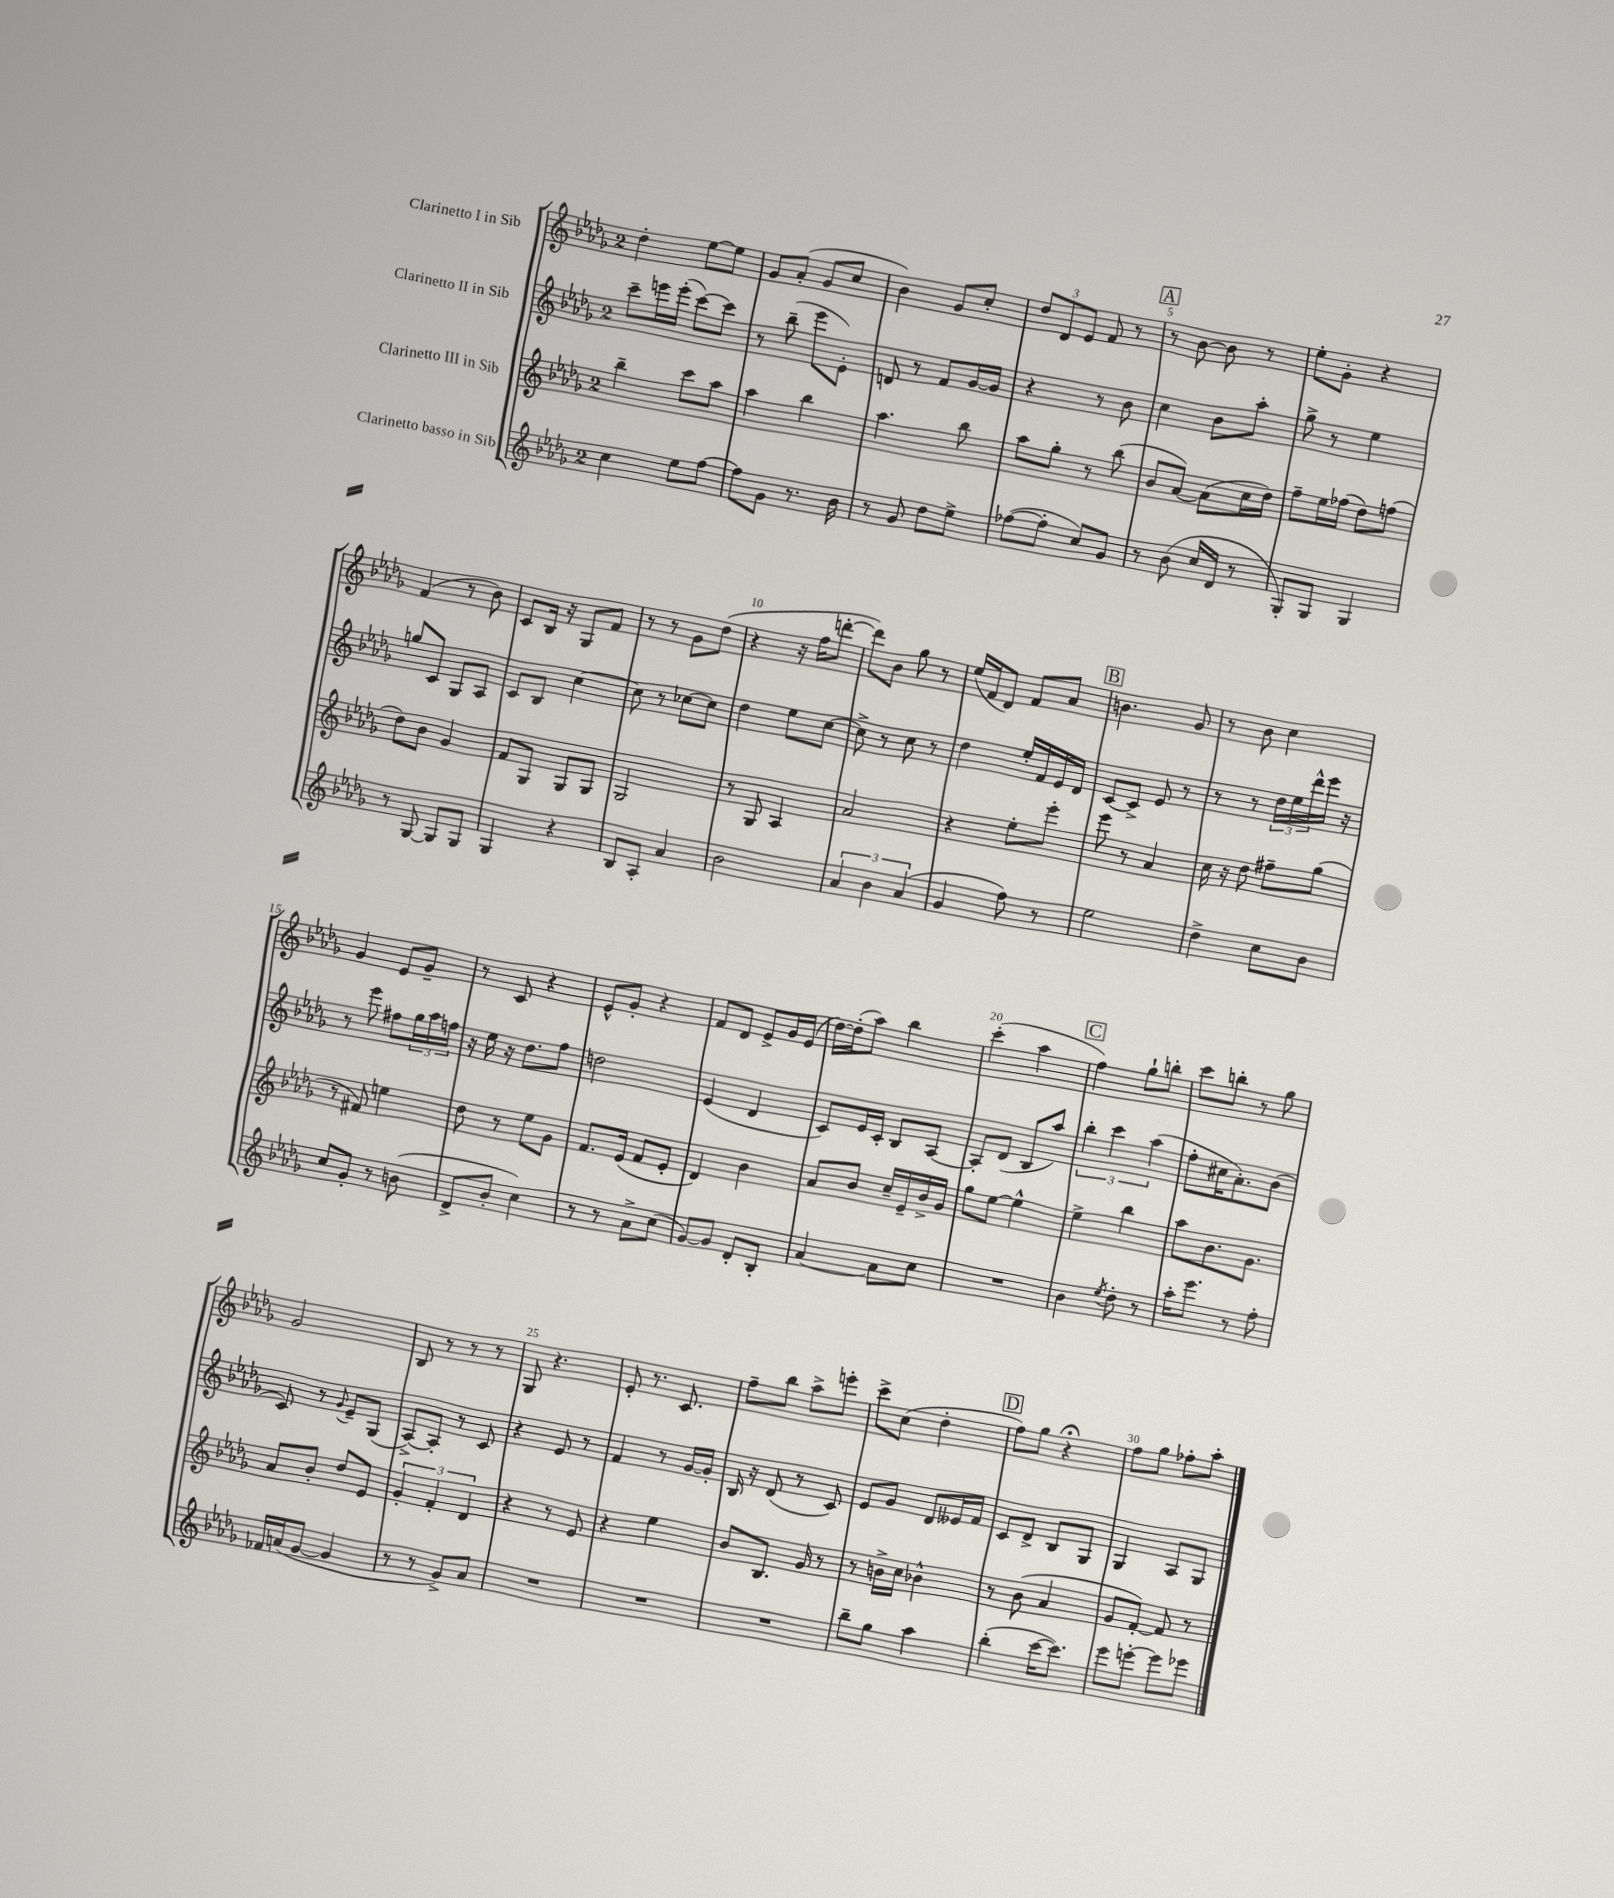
<<
\new StaffGroup <<
\new Staff = "s0" \with { instrumentName = "Clarinetto I in Sib" } {
    \clef treble \key des \major \once \override Staff.TimeSignature.style = #'single-digit \time 2/4
    des''4-. ees''8~ ees''8 |
    ges'8 aes'8-.( ges'8 c''8 |
    bes'4) ges'8 c''8-. |
    \tuplet 3/2 { des''8 des'8 ees'8 } f'8 r8 |
    \mark \markup { \box "A" } r8 bes'8~ bes'8 r8 |
    ees''8-. ges'8-. r4 |
    f'4( r8 bes'8) |
    c'8 bes16 r16 ges8 f'8 |
    r8 r8 ges'8 des''8( |
    r4 r16 f''16 d'''8~-. |
    d'''8) bes'8 ges''8 r8 |
    ees''16( f'16 des'8) f'8 aes'8 |
    \mark \markup { \box "B" } b'4. ges'8 |
    r8 bes'8 c''4 |
    ges'4 ees'8 ges'8-- |
    r8 c'8 r4 |
    ees'8-^ ges'8-. r4 |
    f'8 des'8 ees'8-> ges'16 ees'16( |
    des''16~) des''16-.( aes''8) bes''4 |
    c'''4-.( aes''4 |
    \mark \markup { \box "C" } f''4) ges''8-! b''8-. |
    c'''8 b''8-. r8 ges''8 |
    ges'2 |
    bes8 r8 r8 r8 |
    ges8 r4. |
    ees'8-. r8. c'8. |
    f''8-- bes''8 aes''8-> e'''8-. |
    c'''8-> c''8( des''4-. |
    \mark \markup { \box "D" } f''8) ges''8 r4\fermata |
    f''8 ges''8 fes''8-. aes''8-. \bar "|." |
}
\new Staff = "s1" \with { instrumentName = "Clarinetto II in Sib" } {
    \clef treble \key des \major \once \override Staff.TimeSignature.style = #'single-digit \time 2/4
    c'''8-- e'''16 e'''16-.( c'''8~) c'''8 |
    r8 bes''8--( ees'''8 ees'8-.) |
    d'8 r8 f'8 ges'16~ ges'16 |
    r4 r8 bes'8 |
    \mark \markup { \box "A" } c''4 bes'8 aes''8-. |
    ges''8-> r8 ees''4 |
    g''8 c'8 ges8 aes8 |
    c'8 bes8 c''4~ |
    c''8 r8 ces''8~ ces''8 |
    des''4 ees''8 c''8~ |
    c''8-> r8 c''8 r8 |
    des''4 ees''16-. f'16 ees'16 des'16 |
    \mark \markup { \box "B" } c'8~ c'8-> ees'8 r8 |
    r8 r8 \tuplet 3/2 { des''16 ees''16 des'''16-^ } ees'''16 r16 |
    r8 ees'''8 fis''8 \tuplet 3/2 { ges''16 aes''16 f''16 } |
    r16 ees''16 r16 des''8. f''8 |
    d''2 |
    ees'4( des'4 |
    c'8) ees'16 c'16-. bes8 aes8~ |
    aes8-. des'8( bes8 aes''8) |
    \mark \markup { \box "C" } \tuplet 3/2 { bes''4-. c'''4 aes''4( } |
    f''8-. cis''16 aes'8.-.) bes'8( |
    c'8) r8 \appoggiatura { ges'8 } ees'8-- ges8( |
    aes8~->) aes8-. r8 c'8 |
    r4 ees'8 r8 |
    f'4 r8 ges'16~ ges'16-. |
    bes16 r16 des'8( r8 c'8) |
    ees'8 ges'8 des'8 eeses'16 f'16 |
    \mark \markup { \box "D" } c'8 des'8-> bes8 ges8 |
    ges4 aes8 ges8 \bar "|." |
}
\new Staff = "s2" \with { instrumentName = "Clarinetto III in Sib" } {
    \clef treble \key des \major \once \override Staff.TimeSignature.style = #'single-digit \time 2/4
    bes''4-- c'''8 aes''8 |
    aes''4 bes''4 |
    aes''4. bes''8 |
    aes''8 ges''8-. r8 bes''8( |
    \mark \markup { \box "A" } bes'8 aes'8~) aes'8( c''16 des''16) |
    f''8-- ees''16 fes''16( des''8) f''8( |
    des''8) bes'8 ges'4 |
    f'8 ges8 ges8 ges8 |
    ges2 |
    r8 ges8 aes4 |
    aes'2 |
    r4 ees''8-. ees'''8-. |
    \mark \markup { \box "B" } ees'''8 r8 aes'4 |
    c''16 r16 des''8 fis''8-- ges''8( |
    r8 fis'8) e''4 |
    des''8 r8 ees''8 ges'8 |
    f'8. ees'16( f'8 ees'8-. |
    des'4) bes'4 |
    aes'8 bes'8 c''16-- ees'16-- bes'16-> ges'16 |
    ges''8 ees''8~ ees''4-^ |
    \mark \markup { \box "C" } ees''4-> bes''4 |
    aes''8 bes'8. ges'8. |
    aes'8 bes'8-. des''8 ees'8 |
    \tuplet 3/2 { ges'4-. f'4-. des'4 } |
    r4 r8 ees'8 |
    r4 ees''4 |
    bes'8 bes8. ges'16 r8 |
    r8 b'16-> c''16 bes'4-^ |
    \mark \markup { \box "D" } r8 bes'8( aes'4 |
    ges'8 f'8~-.) f'8 r8 \bar "|." |
}
\new Staff = "s3" \with { instrumentName = "Clarinetto basso in Sib" } {
    \clef treble \key des \major \once \override Staff.TimeSignature.style = #'single-digit \time 2/4
    c''4 ees''8 f''8~ |
    f''8 ges'8 r8. bes'16 |
    r8 ges'8 des''8 ees''8-> |
    fes''8~( fes''8-. c''8) ges'8 |
    \mark \markup { \box "A" } r8 bes'8( c''16 des'16 r8 |
    ges8-.) ges8 ges4 |
    r8 ges8~ ges8 ges8 |
    ges4 r4 |
    bes8 aes8-. aes'4 |
    bes'2 |
    \tuplet 3/2 { aes'4 bes'4 aes'4( } |
    ges'4 f''8) r8 |
    \mark \markup { \box "B" } ees''2 |
    des''4-> c''8 bes'8 |
    c''8 ges'8-. r8 b'8( |
    des'8-> bes'8-. c''4) |
    r8 r8 aes'8-> c''8( |
    ges'8~) ges'8 des'8-. bes8-. |
    aes'4~ aes'8 c''8 |
    R2 |
    \mark \markup { \box "C" } bes'4 \acciaccatura { ees''8 } des''8-. r8 |
    aes''16-. ees'''8. r8 f''8-. |
    fes'16 a'16( ges'8~ ges'4 |
    r8 r8 ges'8->) aes'8 |
    R2 |
    R2 |
    R2 |
    bes''8-- ges''8 aes''4 |
    \mark \markup { \box "D" } bes''4-.( c'''16~ c'''8.) |
    ees'''8 e'''8~-. e'''8 ees'''8 \bar "|." |
}
>>
>>
\layout { \context { \Score \override BarNumber.break-visibility = ##(#f #t #t) barNumberVisibility = #(every-nth-bar-number-visible 5) } }
